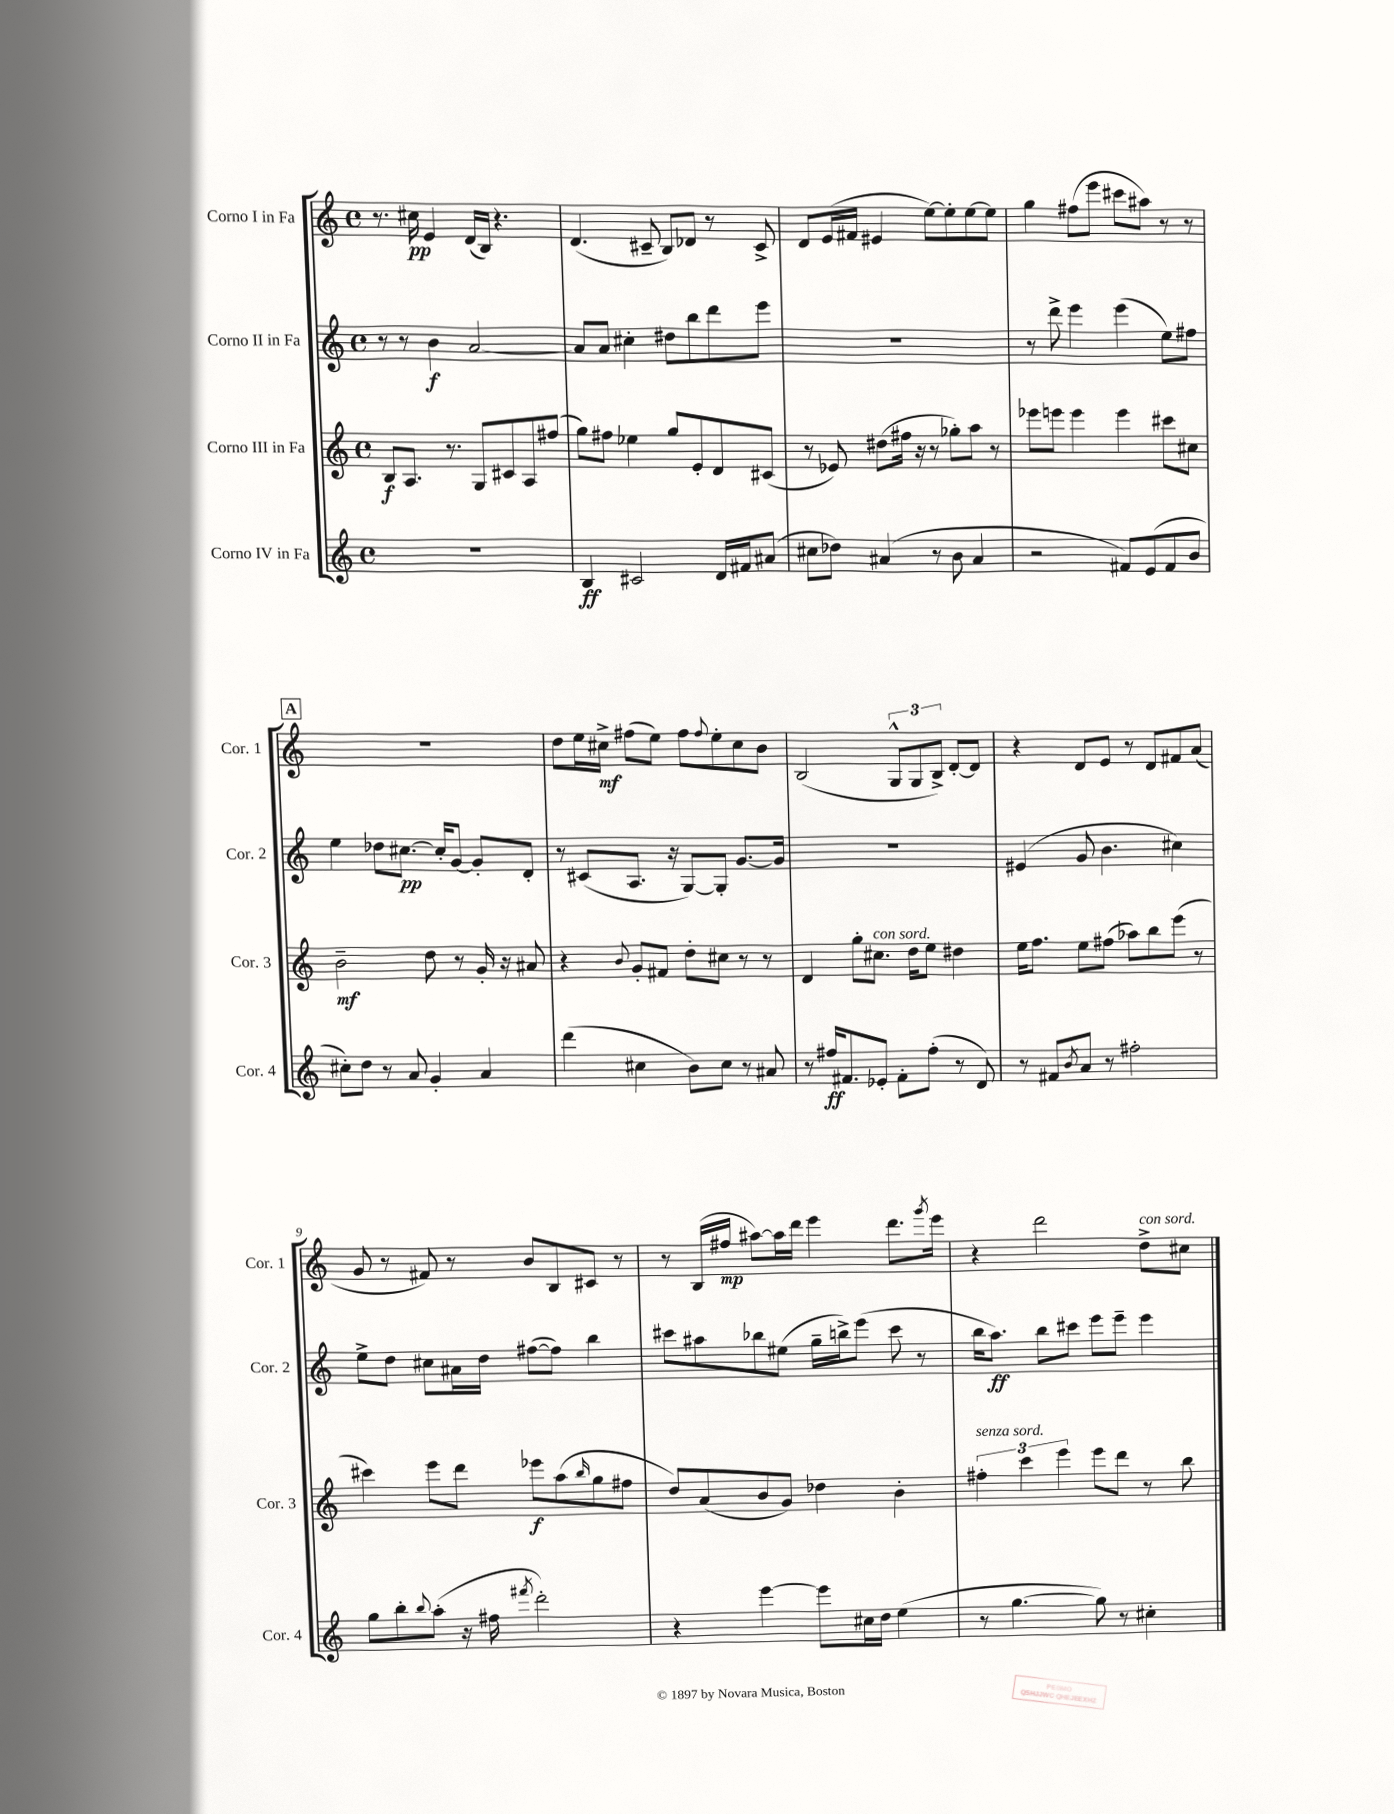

**kern	**kern	**kern	**kern
*staff4	*staff3	*staff2	*staff1
*clefG2	*clefG2	*clefG2	*clefG2
*k[]	*k[]	*k[]	*k[]
*M4/4	*M4/4	*M4/4	*M4/4
*met(c)	*met(c)	*met(c)	*met(c)
1r	8B	8r	8.r
.	8.A	8r	.
.	.	.	16cc#
.	.	4b	4e
.	8.r	.	.
.	8G	[2a	(16d
.	.	.	16B)
.	8c#	.	4.r
.	8A	.	.
.	(8ff#	.	.
=	=	=	=
4B	8gg)	8a]	(4.d
.	8ff#	8a	.
2c#	4ee-	4cc#'	.
.	.	.	8c#~
.	8gg	8dd#	8B)
.	8e'	8bb	8d-
16d	8d	8ddd	8r
16f#	.	.	.
(8a#	(8c#	8eee	8c#^
=	=	=	=
8cc#	8r	1r	8d
8dd-)	8e-)	.	(16e
.	.	.	16f#
(4a#	(8dd#	.	4e#
.	16ff#	.	.
.	16r	.	.
8r	8r	.	[8ee)
8b	8gg-')	.	8ee']
4a#	8aa	.	[8ee
.	8r	.	8ee]
=	=	=	=
2r	8eee-	8r	4gg
.	8eee	8ddd^	.
.	4eee	4eee	(8ff#
.	.	.	8eee
8f#)	4eee	(4eee	8ccc#
(8e	.	.	8aa#)
8f#	8ccc#	8ee)	8r
8b	8cc#	8ff#	8r
=	=	=	=
8cc#')	2b~	4ee	1r
8dd	.	.	.
8r	.	8dd-	.
8a	.	[8.cc#	.
4g'	8dd	.	.
.	.	16cc#']	.
.	8r	[8g	.
4a	16g'	8g']	.
.	16r	.	.
.	8a#	8d'	.
=	=	=	=
(4ddd	4r	8r	8dd
.	.	(8c#	16ee
.	.	.	16cc#^
.	8qqb	.	.
4cc#	8g'	8.A	(8ff#
.	8f#	.	8ee)
.	.	16r	.
8b)	8dd'	[8G)	8ff#
.	.	.	8qqff#
8cc#	8cc#	8G']	8ee'
8r	8r	[8.g	8cc#
8a#	8r	.	8b
.	.	16g]	.
=	=	=	=
8r	4d	1r	(2B
16ff#	.	.	.
8.f#	.	.	.
.	8gg'	.	.
8e-'	8.cc#	.	.
8f#'	.	.	12G^^
.	16dd	.	.
.	.	.	12G
(8ff#'	8ee	.	.
.	.	.	12B^)
8r	4dd#	.	[8d'
8d)	.	.	8d]
=	=	=	=
8r	16ee	(4e#	4r
.	8.ff	.	.
8f#	.	.	.
8qb	.	.	.
8a	8ee	8g	8d
8r	(8ff#	4.b	8e
2ff#'	8aa-)	.	8r
.	8bb	.	8d
.	(8eee	4cc#)	8f#
.	8r	.	(8a
=	=	=	=
8gg	4ccc#)	8ee^	8g
8bb'	.	8dd	8r
8qqbb	.	.	.
(8aa'	8eee	8cc#	8f#)
16r	8ddd	16a#	8r
16ff#	.	16dd	.
8qfff#	.	.	.
2ddd')	8eee-	([8ff#	8b
.	(8aa	8ff#])	8B
.	16qqbb	.	.
.	8gg	4bb	8c#
.	8ff#	.	8r
=	=	=	=
4r	8dd)	8ccc#	8r
.	(8a	8aa#	(16B
.	.	.	16ff#
[4eee	8b	8bb-	[8aa#)
.	8g)	(8ee#	16aa#]
.	.	.	16ddd
8eee]	4dd-	16gg~	4eee
.	.	16bb^)	.
16cc#	.	(8eee	.
16dd	.	.	.
(4ee	4b'	8ccc#	8.ddd
.	.	8r	.
.	.	.	8qggg
.	.	.	16eee
=	=	=	=
8r	6ff#'	16bb	4r
.	.	8.aa)	.
[4.gg	.	.	.
.	6ccc	.	.
.	.	8bb	2ddd
.	6eee	.	.
.	.	8ccc#	.
8gg])	8eee	8eee	.
8r	8ddd	8eee~	.
4cc#'	8r	4eee	8dd^
.	8bb	.	8cc#
==	==	==	==
*-	*-	*-	*-
